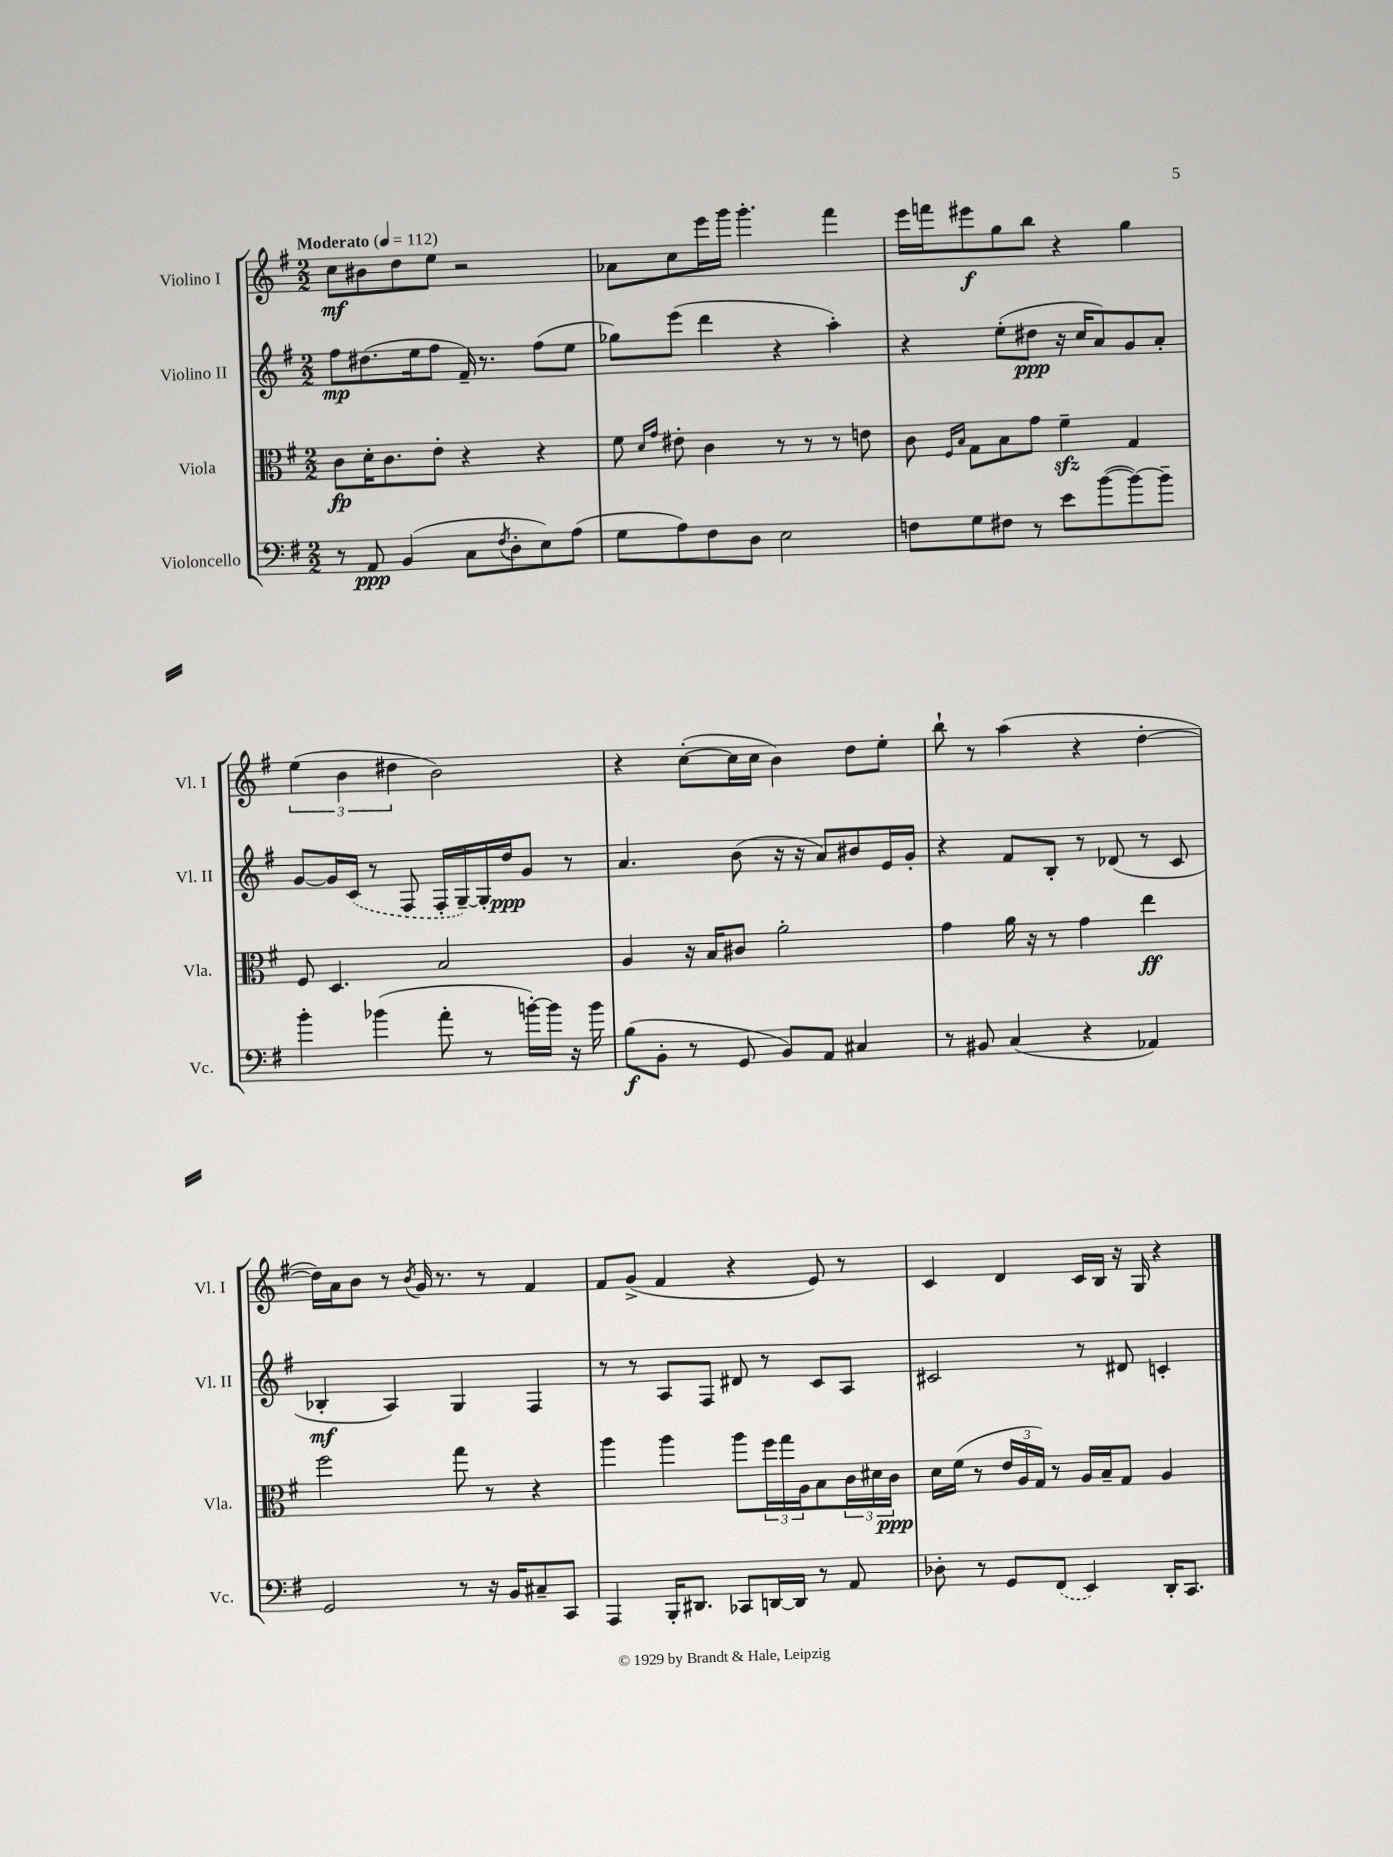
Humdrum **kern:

**kern	**kern	**kern	**kern
*staff4	*staff3	*staff2	*staff1
*clefF4	*clefC3	*clefG2	*clefG2
*k[f#]	*k[f#]	*k[f#]	*k[f#]
*M2/2	*M2/2	*M2/2	*M2/2
*MM112	*MM112	*MM112	*MM112
8r	8c	8ff#	8cc
8AA	16d'	(8.dd#	8b#
.	8.c	.	.
(4BB	.	.	8dd
.	.	16ee	.
.	8e'	8ff#	8ee
8C	4r	16f#~)	2r
.	.	8.r	.
8qF#	.	.	.
8D'	.	.	.
8E)	4r	(8ff#	.
(8A	.	8ee	.
=	=	=	=
8G	8f#	8gg-)	8a-
.	16qqd	.	.
.	16qqg	.	.
8A)	8e#'	(8eee	8cc
8F#	4c	4ddd	16eee
.	.	.	16ggg
8D	.	.	4.ggg'
2E	8r	4r	.
.	8r	.	.
.	8r	4aa')	4fff#
.	8e	.	.
=	=	=	=
8F	8c	4r	16eee
.	.	.	16fff
.	16qqF#	.	.
.	16qqB	.	.
8G	8G	.	8eee#
8F#	8B	(8ee'	8gg
8r	8g	8dd#	8bb
8e	4f#~	16r	4r
.	.	16cc	.
([8b	.	8a)	.
8b_)	4G	8g	4gg
8b~]	.	8a'	.
=	=	=	=
4b'	8F#	[8g	(6ee
.	4.D	16g]	.
.	.	.	6b
.	.	(16c	.
(4b-	.	8r	.
.	.	.	6dd#
.	.	8F#	.
8a'	2B	16F#'	2b)
.	.	[16G~)	.
8r	.	16G']	.
.	.	16dd	.
[16b')	.	8g	.
16b]	.	.	.
16r	.	8r	.
16b	.	.	.
=	=	=	=
(8B	4A	4.a	4r
8BB'	.	.	.
8r	16r	.	([8cc'
.	16B	.	.
8GG	8c#	(8b	16cc]
.	.	.	16cc
8BB)	2a'	16r	4b)
.	.	16r	.
8AA	.	8a)	.
4C#	.	8b#	8dd
.	.	16e	8ee'
.	.	16g'	.
=	=	=	=
8r	4g	4r	8bb`
8BB#	.	.	8r
(4C	16a	8f#	(4aa
.	16r	.	.
.	8r	8B'	.
4r	4g	8r	4r
.	.	(8d-	.
4AA-)	4ee	8r	[4dd'
.	.	8c	.
=	=	=	=
2GG	2ff#	4B-'	16dd])
.	.	.	16a
.	.	.	8b
.	.	4A)	8r
.	.	.	8qb
.	.	.	16g
.	.	.	8.r
8r	8gg	4G	.
16r	8r	.	8r
16BB	.	.	.
8C#~	4r	4F#	4f#
8CC	.	.	.
=	=	=	=
4AAA	4aa	8r	8f#
.	.	8r	(8g^
16BBB'	4aa	8A	4f#
8.DD#	.	.	.
.	.	8F#	.
8CC-	8aa	8d#	4r
[16DD	24ff#	8r	.
.	24gg	.	.
16DD]	.	.	.
.	24A	.	.
8r	8B	8c	8e)
8AA	24c	8A	8r
.	24d#	.	.
.	24c	.	.
=	=	=	=
8D-'	16d	2c#	4c
.	(16f#	.	.
8r	8r	.	.
8GG	24e	.	4d
.	24A	.	.
.	24G)	.	.
(8FF#	8r	.	.
4EE)	16A	8r	16c
.	16B~	.	16B
.	8G	8d#	16r
.	.	.	16G
16DD'	4A	4c'	4r
8.CC	.	.	.
==	==	==	==
*-	*-	*-	*-
